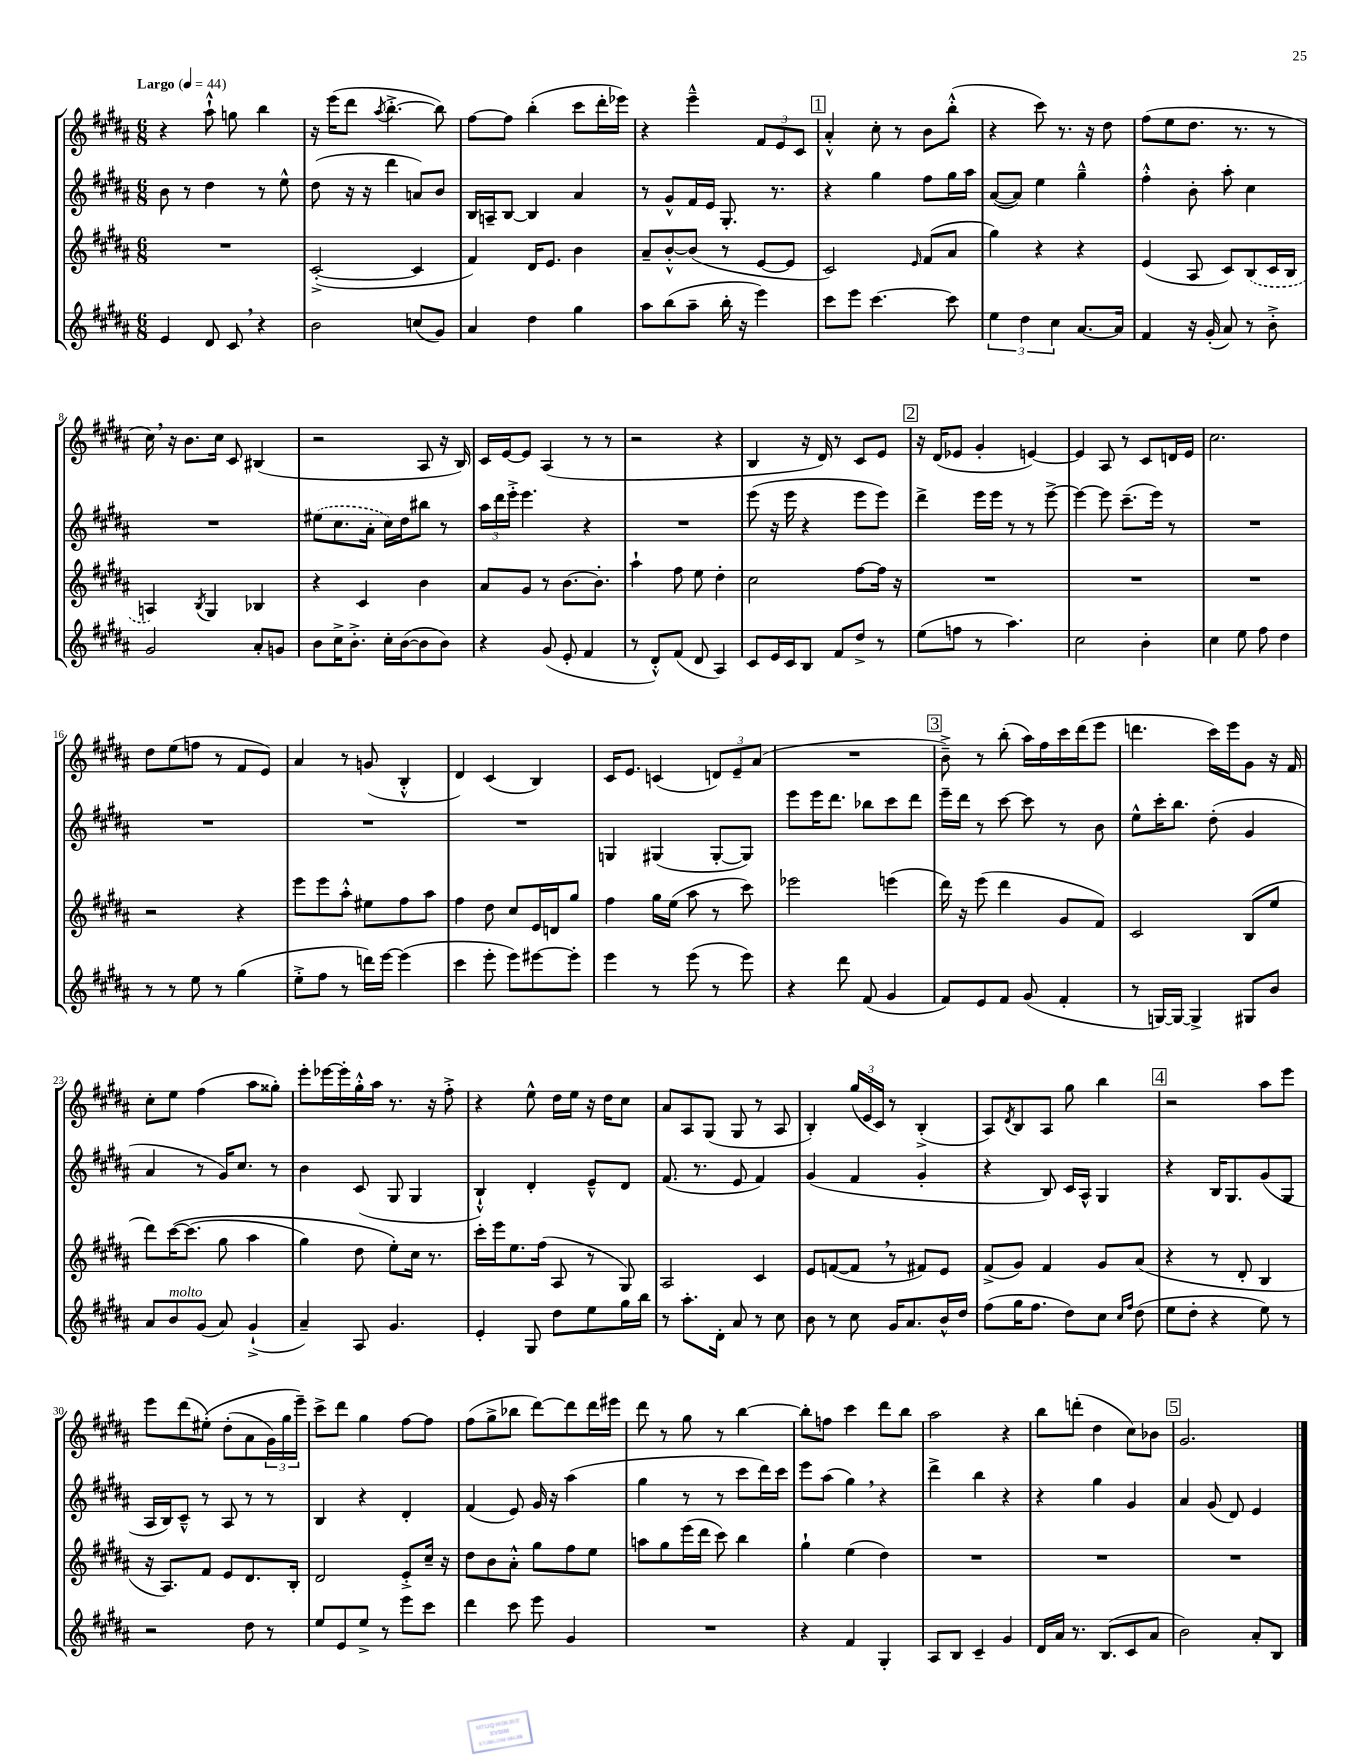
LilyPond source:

<<
\new StaffGroup <<
\new Staff = "s0" {
    \clef treble \key b \major \numericTimeSignature \time 6/8 \tempo "Largo" 4 = 44
    r4 ais''8-!-^ g''8 b''4 |
    r16 e'''16( dis'''8 \acciaccatura { ais''8 } b''4.~-.-> b''8) |
    fis''8~ fis''8 b''4-.( cis'''8 dis'''16-. ees'''16) |
    r4 e'''4---^ \tuplet 3/2 { fis'8 e'8 cis'8 } |
    \mark \markup { \box "1" } ais'4-.-^ cis''8-. r8 b'8 b''8-.-^( |
    r4 cis'''8) r8. r16 dis''8 |
    fis''8( e''8 dis''8. r8. r8 |
    cis''16) \breathe r16 b'8. cis''16 cis'8 bis4( |
    r2 ais8 r16 b16) |
    cis'16 e'16~ e'8 ais4( r8 r8 |
    r2 r4 |
    b4 r16 dis'16) r8 cis'8 e'8 |
    \mark \markup { \box "2" } r16 dis'16( ees'8 gis'4-. e'4~) |
    e'4 ais8 r8 cis'8 d'16 e'16 |
    cis''2. |
    dis''8 e''8( f''8 r8 fis'8 e'8) |
    ais'4 r8 g'8( b4-.-^ |
    dis'4) cis'4( b4) |
    cis'16 e'8. c'4( \tuplet 3/2 { d'8) e'8-- ais'8( } |
    R2. |
    \mark \markup { \box "3" } b'8--->) r8 b''8-.( ais''16) fis''16 cis'''16 dis'''16( e'''8 |
    d'''4. cis'''16) e'''16 gis'8 r16 fis'16 |
    cis''8-. e''8 fis''4( ais''8 gisis''8-.) |
    e'''8-. ees'''16~ ees'''16-. gis''16-.-^ ais''16 r8. r16 fis''8-.-> |
    r4 e''8-^ dis''16 e''16 r16 dis''16 cis''8 |
    ais'8 ais8 gis8( gis8 r8 ais8 |
    b4-.) \tuplet 3/2 { gis''16( e'16 cis'16) } r8 b4-.->( |
    ais8) \acciaccatura { dis'8 } b8 ais8 gis''8 b''4 |
    \mark \markup { \box "4" } r2 ais''8 e'''8 |
    e'''8 dis'''8( eis''8-.)\( dis''8-.( ais'8 \tuplet 3/2 { gis'16) gis''16 e'''16--\) } |
    cis'''8-> dis'''8 gis''4 fis''8~ fis''8 |
    fis''8( gis''8-> bes''8 dis'''8~) dis'''8 dis'''16 eis'''16 |
    dis'''8 r8 gis''8 r8 b''4~ |
    b''8-. f''8 cis'''4 dis'''8 b''8 |
    ais''2 r4 |
    b''8 d'''8-.( dis''4 cis''8) bes'8 |
    \mark \markup { \box "5" } gis'2. \bar "|." |
}
\new Staff = "s1" {
    \clef treble \key b \major \numericTimeSignature \time 6/8
    b'8 r8 dis''4 r8 e''8-^ |
    dis''8( r16 r16 dis'''4 a'8) b'8 |
    b16 a16-- b8~ b4 ais'4 |
    r8 gis'8-^ fis'16 e'16 gis8.-. r8. |
    \mark \markup { \box "1" } r4 gis''4 fis''8 gis''16 ais''16 |
    ais'8~( ais'8) e''4 gis''4---^ |
    fis''4-.-^ b'8-. ais''8-. cis''4 |
    R2. |
    \once \slurDashed eis''8( cis''8. ais'16-. cis''16) dis''16 bis''8 r8 |
    \tuplet 3/2 { ais''16 dis'''16 e'''16-.-> } e'''4. r4 |
    R2. |
    e'''8( r16 e'''16 r4 e'''8 e'''8) |
    \mark \markup { \box "2" } dis'''4-> e'''16 e'''16 r8 r8 e'''8~-> |
    e'''4~ e'''8 cis'''8.--( e'''16) r8 |
    R2. |
    R2. |
    R2. |
    R2. |
    g4 gis4( gis8~-. gis8) |
    e'''8 e'''16 dis'''8. bes''8 cis'''8 dis'''8 |
    \mark \markup { \box "3" } e'''16-- dis'''16 r8 cis'''8~ cis'''8 r8 b'8 |
    e''8-^ cis'''16-. b''8. dis''8-.( gis'4 |
    ais'4 r8 gis'16) cis''8. r8 |
    b'4 cis'8( gis8 gis4 |
    b4-!-^) dis'4-. e'8---^ dis'8 |
    fis'8.( r8. e'8 fis'4) |
    gis'4( fis'4 gis'4-. |
    r4 b8) cis'16 ais16-^ gis4 |
    \mark \markup { \box "4" } r4 b16 gis8. gis'8( gis8 |
    ais16 b16) cis'8---^ r8 ais8 r8 r8 |
    b4 r4 dis'4-. |
    fis'4( e'8) gis'16 r16 ais''4( |
    gis''4 r8 r8 cis'''8 dis'''16) cis'''16 |
    e'''8 ais''8( gis''4) \breathe r4 |
    dis'''4-> b''4 r4 |
    r4 gis''4 gis'4 |
    \mark \markup { \box "5" } ais'4 gis'8( dis'8) e'4 \bar "|." |
}
\new Staff = "s2" {
    \clef treble \key b \major \numericTimeSignature \time 6/8
    R2. |
    cis'2~-.->( cis'4 |
    fis'4) dis'16 e'8. b'4 |
    ais'8-- b'8~-.-^ b'8( r8 e'8~ e'8 |
    \mark \markup { \box "1" } cis'2) \grace { e'16 } fis'8( ais'8 |
    gis''4) r4 r4 |
    e'4( ais8 cis'8) \once \slurDashed b8( cis'16 b16 |
    a4) \acciaccatura { b8 } gis4 bes4 |
    r4 cis'4 b'4 |
    ais'8 gis'8 r8 b'8.~ b'8.-. |
    ais''4-! fis''8 e''8 dis''4-. |
    cis''2 fis''8~ fis''16 r16 |
    \mark \markup { \box "2" } R2. |
    R2. |
    R2. |
    r2 r4 |
    e'''8 e'''8 ais''8-.-^ eis''8 fis''8 ais''8 |
    fis''4 dis''8 cis''8 e'16 d'16 gis''8 |
    fis''4 gis''16 e''16( ais''8 r8 cis'''8) |
    ees'''2 e'''4( |
    \mark \markup { \box "3" } dis'''16) r16 e'''8( dis'''4 gis'8 fis'8) |
    cis'2 b8( e''8 |
    dis'''8) cis'''16~\( cis'''8.( gis''8 ais''4 |
    gis''4) dis''8 e''8-.\) cis''16 r8. |
    cis'''16-. e'''16 e''8. fis''16( ais8 r8 gis8) |
    ais2 cis'4 |
    e'8 f'8~( f'8 \breathe r8 fis'8) e'8 |
    fis'8->( gis'8) fis'4 gis'8 ais'8( |
    \mark \markup { \box "4" } r4 r8 dis'8-. b4 |
    r16 ais8.) fis'8 e'8 dis'8. b16-. |
    dis'2 e'8-.-> cis''16-- r16 |
    dis''8 b'8 ais'8-.-^ gis''8 fis''8 e''8 |
    a''8 gis''8 e'''16( dis'''16 cis'''8) b''4 |
    gis''4-! e''4( dis''4) |
    R2. |
    R2. |
    \mark \markup { \box "5" } R2. \bar "|." |
}
\new Staff = "s3" {
    \clef treble \key b \major \numericTimeSignature \time 6/8
    e'4 dis'8 cis'8 \breathe r4 |
    b'2 c''8( gis'8) |
    ais'4 dis''4 gis''4 |
    ais''8 b''8( ais''8-- b''16-. r16 e'''4) |
    \mark \markup { \box "1" } cis'''8 e'''8 cis'''4.~ cis'''8 |
    \tuplet 3/2 { e''4 dis''4 cis''4 } ais'8.~ ais'16 |
    fis'4 r16 gis'16-.( ais'8) r8 b'8-.-> |
    gis'2 ais'8-. g'8 |
    b'8 cis''16-> b'8.-.-> cis''16-. b'16~( b'8 b'8) |
    r4 gis'8( e'8-. fis'4 |
    r8 dis'8-.-^) fis'8( dis'8 ais4) |
    cis'8 e'16 cis'16 b8 fis'8 dis''8-> r8 |
    \mark \markup { \box "2" } e''8( f''8 r8 ais''4.) |
    cis''2 b'4-. |
    cis''4 e''8 fis''8 dis''4 |
    r8 r8 e''8 r8 gis''4( |
    e''8-.-> fis''8 r8 d'''16) e'''16~ e'''4( |
    cis'''4 e'''8-. e'''8) eis'''8~ eis'''8-. |
    e'''4 r8 e'''8( r8 e'''8) |
    r4 dis'''8 fis'8( gis'4 |
    \mark \markup { \box "3" } fis'8) e'8 fis'8 gis'8( fis'4-. |
    r8 g16~) g16~ g4-> gis8 b'8 |
    ais'8 b'8^\markup { \italic "molto" } gis'8( ais'8) gis'4-!->( |
    ais'4--) ais8 gis'4. |
    e'4-. gis8 dis''8 e''8 gis''16 b''16 |
    r8 ais''8.-. dis'16-. ais'8 r8 cis''8 |
    b'8 r8 cis''8 gis'16 ais'8. b'16-^ dis''16 |
    fis''8( gis''16 fis''8. dis''8) cis''8 \grace { cis''16 fis''16 } dis''8( |
    \mark \markup { \box "4" } e''8 dis''8-. r4 e''8) r8 |
    r2 dis''8 r8 |
    e''8 e'8 e''8-> r8 e'''8 cis'''8 |
    dis'''4 cis'''8 e'''8 gis'4 |
    R2. |
    r4 fis'4 gis4-. |
    ais8 b8 cis'4-- gis'4 |
    dis'16 ais'16 r8. b8.( cis'8 ais'8 |
    \mark \markup { \box "5" } b'2) ais'8-. b8 \bar "|." |
}
>>
>>
